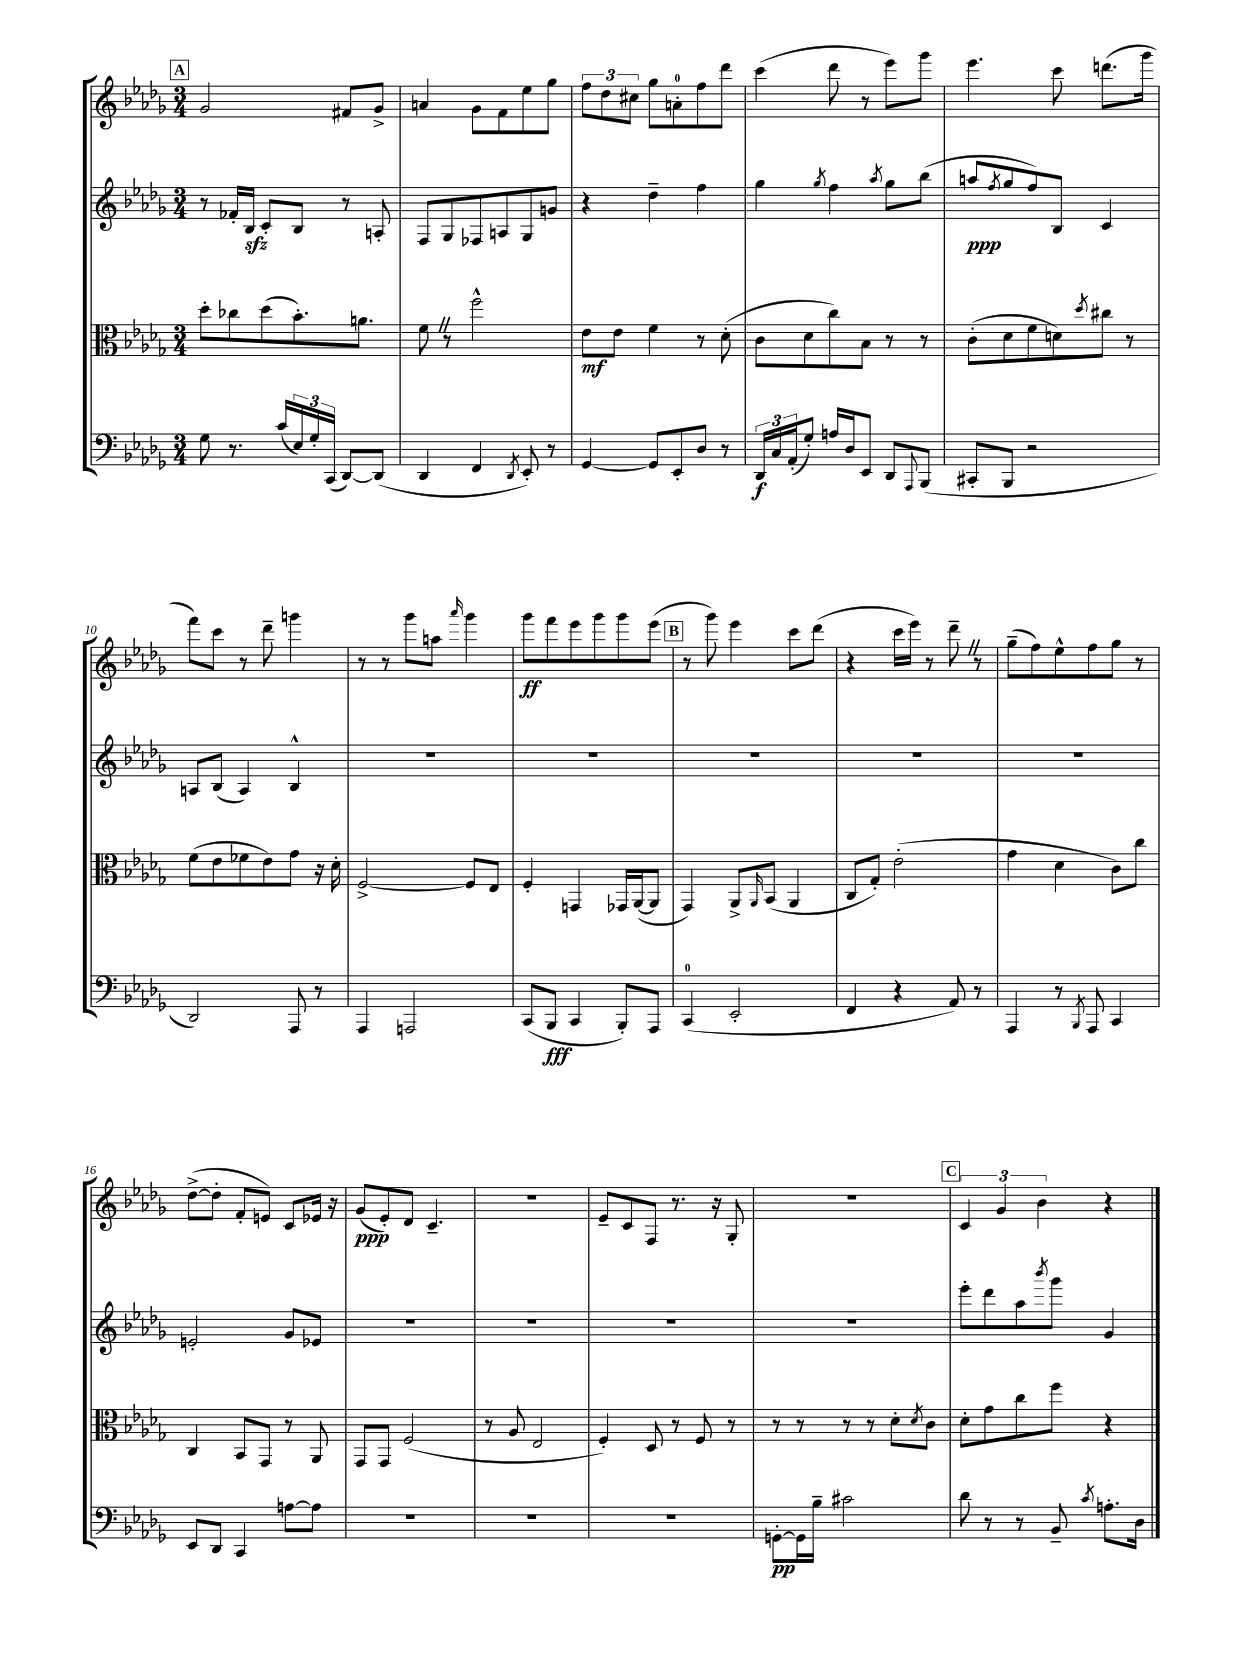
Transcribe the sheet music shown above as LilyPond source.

<<
\new StaffGroup <<
\new Staff = "s0" {
    \clef treble \key des \major \numericTimeSignature \time 3/4
    \mark \markup { \box "A" } ges'2 fis'8 ges'8-> |
    a'4 ges'8 f'8 ees''8 ges''8 |
    \tuplet 3/2 { f''8 des''8 cis''8 } ges''8 a'8-0-. f''8 des'''8 |
    c'''4( des'''8 r8 ees'''8) ges'''8 |
    ees'''4. c'''8 d'''8.( ges'''16 |
    f'''8) c'''8 r8 des'''8-- g'''4 |
    r8 r8 ges'''8 a''8 \grace { aes'''16 } ges'''4 |
    ges'''8\ff f'''8 ees'''8 ges'''8 ges'''8 ees'''8( |
    \mark \markup { \box "B" } r8 ges'''8) ees'''4 c'''8 des'''8( |
    r4 c'''16 ees'''16) r8 des'''8-- \once \override BreathingSign.text = \markup { \musicglyph "scripts.caesura.straight" } \breathe r8 |
    ges''8--( f''8) ees''8-^ f''8 ges''8 r8 |
    des''8~->( des''8-. f'8-. e'8) c'8 ees'16 r16 |
    ges'8\ppp( ees'8-.) des'8 c'4.-- |
    R2. |
    ees'8-- c'8 f8 r8. r16 ges8-. |
    R2. |
    \mark \markup { \box "C" } \tuplet 3/2 { c'4 ges'4 bes'4 } r4 \bar "|." |
}
\new Staff = "s1" {
    \clef treble \key des \major \numericTimeSignature \time 3/4
    \mark \markup { \box "A" } r8 fes'16-. bes16\sfz c'8-. bes8 r8 a8-. |
    f8 ges8 fes8 a8 ges8 g'8 |
    r4 des''4-- f''4 |
    ges''4 \acciaccatura { ges''8 } f''4 \acciaccatura { aes''8 } ges''8 bes''8( |
    a''8\ppp \acciaccatura { f''8 } ges''8 f''8) bes8 c'4 |
    a8 bes8( a4) bes4-^ |
    R2. |
    R2. |
    \mark \markup { \box "B" } R2. |
    R2. |
    R2. |
    e'2-. ges'8 ees'8 |
    R2. |
    R2. |
    R2. |
    R2. |
    \mark \markup { \box "C" } ees'''8-. des'''8 aes''8 \acciaccatura { bes'''8 } ges'''8 ges'4 \bar "|." |
}
\new Staff = "s2" {
    \clef alto \key des \major \numericTimeSignature \time 3/4
    \mark \markup { \box "A" } des''8-. ces''8 des''8( bes'8.-.) a'8. |
    f'8 \once \override BreathingSign.text = \markup { \musicglyph "scripts.caesura.straight" } \breathe r8 f''2-^ |
    ees'8\mf ees'8 f'4 r8 des'8-.( |
    c'8 des'8 c''8) bes8 r8 r8 |
    c'8-.( des'8 f'8 d'8) \acciaccatura { des''8 } cis''8 r8 |
    f'8( ees'8 fes'8 ees'8) ges'8 r16 des'16-. |
    f2~-> f8 ees8 |
    f4-. g,4 ges,16 aes,16~( aes,8 |
    \mark \markup { \box "B" } ges,4) aes,8-> \grace { aes,16 } bes,8( aes,4 |
    c8 ges8-.) ees'2-.( |
    ges'4 des'4 c'8) c''8 |
    c4 bes,8 ges,8 r8 aes,8 |
    ges,8 ges,8 f2( |
    r8 aes8 ees2 |
    f4-.) des8 r8 f8 r8 |
    r8 r8 r8 r8 des'8-. \acciaccatura { des'8 } c'8 |
    \mark \markup { \box "C" } des'8-. ges'8 c''8 f''8 r4 \bar "|." |
}
\new Staff = "s3" {
    \clef bass \key des \major \numericTimeSignature \time 3/4
    \mark \markup { \box "A" } ges8 r8. c'16( \tuplet 3/2 { ees16) ges16-. c,16( } des,8~) des,8( |
    des,4 f,4 \acciaccatura { des,8 } ees,8-.) r8 |
    ges,4~ ges,8 ees,8-. des8 r8 |
    \tuplet 3/2 { des,16\f c16 aes,16-.( } ges8-.) a16 des16 ees,8 des,8 \appoggiatura { aes,,8 } bes,,8( |
    cis,8-. bes,,8 r2 |
    des,2) aes,,8 r8 |
    aes,,4 a,,2 |
    c,8( bes,,8\fff c,4 bes,,8-.) aes,,8 |
    \mark \markup { \box "B" } c,4-0( ees,2-. |
    f,4 r4 aes,8) r8 |
    aes,,4 r8 \acciaccatura { bes,,8 } aes,,8 c,4 |
    ees,8 des,8 c,4 a8~ a8 |
    R2. |
    R2. |
    R2. |
    g,8~-.\pp g,16 bes16-- cis'2 |
    \mark \markup { \box "C" } des'8 r8 r8 bes,8-- \acciaccatura { c'8 } a8.-. des16 \bar "|." |
}
>>
>>
\layout { \context { \Score currentBarNumber = #5 } }
